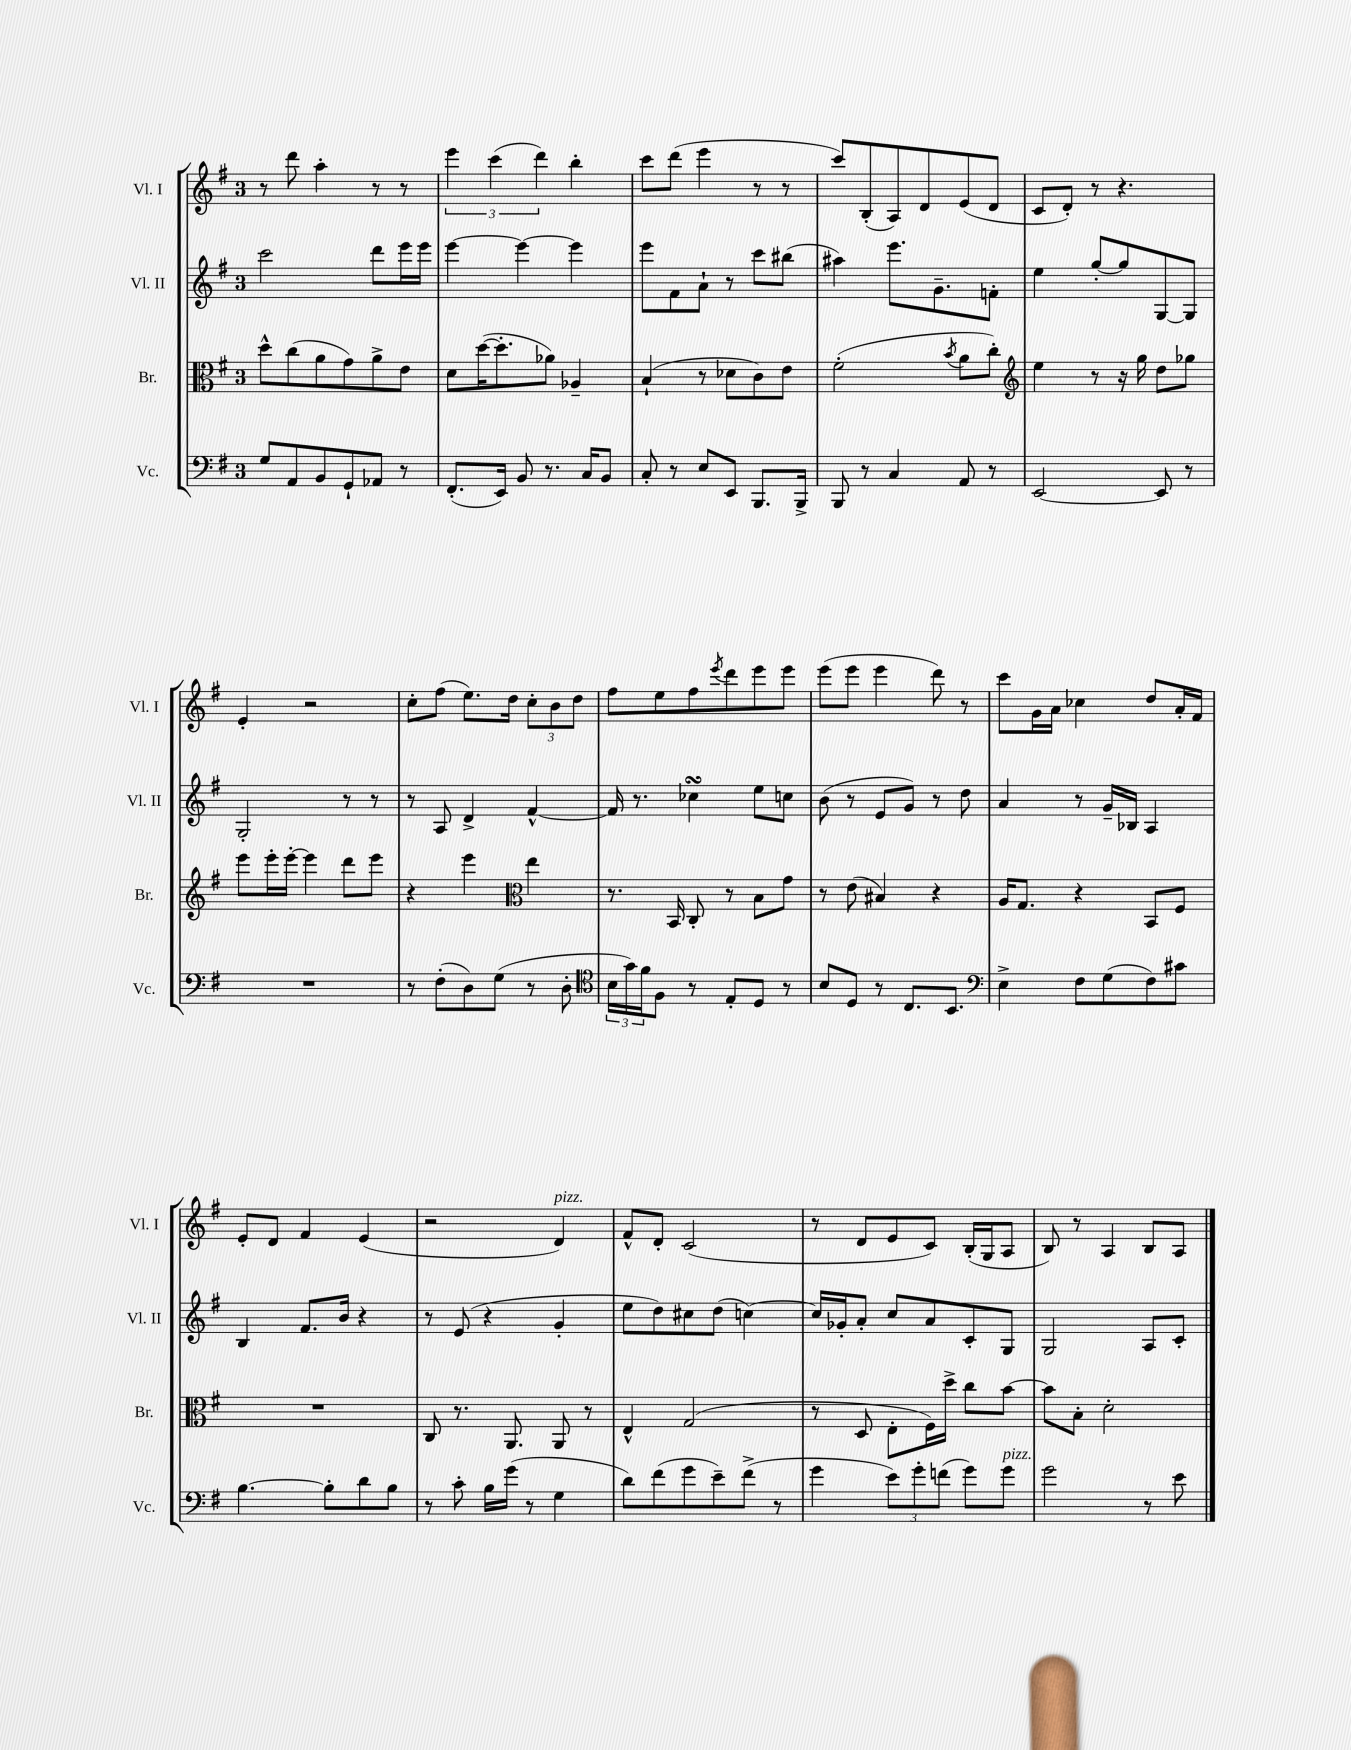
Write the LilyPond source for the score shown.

<<
\new StaffGroup <<
\new Staff = "s0" \with { instrumentName = "Vl. I" shortInstrumentName = "Vl. I" } {
    \clef treble \key g \major \once \override Staff.TimeSignature.style = #'single-digit \time 3/4
    r8 d'''8 a''4-. r8 r8 |
    \tuplet 3/2 { e'''4 c'''4( d'''4) } b''4-. |
    c'''8 d'''8( e'''4 r8 r8 |
    c'''8) b8-.( a8) d'8 e'8( d'8 |
    c'8 d'8-.) r8 r4. |
    e'4-. r2 |
    c''8-. fis''8( e''8.) d''16 \tuplet 3/2 { c''8-. b'8 d''8 } |
    fis''8 e''8 fis''8 \acciaccatura { e'''8 } d'''8 e'''8 e'''8 |
    e'''8( e'''8 e'''4 d'''8) r8 |
    c'''8 g'16 a'16 ces''4 d''8 a'16-. fis'16 |
    e'8-. d'8 fis'4 e'4( |
    r2 d'4^\markup { \italic "pizz." }) |
    fis'8-^ d'8-. c'2( |
    r8 d'8 e'8 c'8) b16-.( g16 a8 |
    b8) r8 a4 b8 a8 \bar "|." |
}
\new Staff = "s1" \with { instrumentName = "Vl. II" shortInstrumentName = "Vl. II" } {
    \clef treble \key g \major \once \override Staff.TimeSignature.style = #'single-digit \time 3/4
    c'''2 d'''8 e'''16 e'''16 |
    e'''4~ e'''4~ e'''4 |
    e'''8 fis'8 a'8-! r8 c'''8 bis''8( |
    ais''4) e'''8. g'8.-- f'8-. |
    e''4 g''8~-. g''8 g8~ g8 |
    g2-. r8 r8 |
    r8 a8 d'4-> fis'4~-^ |
    fis'16 r8. ces''4\turn e''8 c''8 |
    b'8( r8 e'8 g'8) r8 d''8 |
    a'4 r8 g'16-- bes16 a4 |
    b4 fis'8. b'16 r4 |
    r8 e'8( r4 g'4-. |
    e''8 d''8) cis''8 d''8( c''4~) |
    c''16 ges'16-. a'8-. c''8 a'8 c'8-. g8 |
    g2 a8 c'8-. \bar "|." |
}
\new Staff = "s2" \with { instrumentName = "Br." shortInstrumentName = "Br." } {
    \clef alto \key g \major \once \override Staff.TimeSignature.style = #'single-digit \time 3/4
    d''8-^ c''8( a'8 g'8) a'8-> e'8 |
    d'8 d''16~( d''8.-. aes'8) aes4-- |
    b4-!( r8 des'8 c'8) e'8 |
    fis'2-.( \acciaccatura { b'8 } a'8 c''8-.) |
    \clef treble e''4 r8 r16 g''16 d''8 ges''8 |
    e'''8 e'''16-. e'''16~-. e'''4 d'''8 e'''8 |
    r4 e'''4 \clef alto e''4 |
    r8. b,16 c8-. r8 b8 g'8 |
    r8 e'8( bis4) r4 |
    a16 g8. r4 b,8 fis8 |
    R2. |
    c8 r8. a,8. a,8 r8 |
    e4-^ g2( |
    r8 d8 e8-. fis16) d''16-> c''8 b'8~ |
    b'8 b8-. d'2-. \bar "|." |
}
\new Staff = "s3" \with { instrumentName = "Vc." shortInstrumentName = "Vc." } {
    \clef bass \key g \major \once \override Staff.TimeSignature.style = #'single-digit \time 3/4
    g8 a,8 b,8 g,8-! aes,8 r8 |
    fis,8.-.( e,16) b,8 r8. c16 b,8 |
    c8-. r8 e8 e,8 b,,8. b,,16-> |
    b,,8 r8 c4 a,8 r8 |
    e,2~ e,8 r8 |
    R2. |
    r8 fis8-.( d8) g8( r8 d8-. |
    \clef tenor \tuplet 3/2 { b16 g'16) fis'16 } fis8 r8 e8-. d8 r8 |
    b8 d8 r8 c8. b,8. |
    \clef bass e4-> fis8 g8( fis8) cis'8 |
    b4.~ b8-. d'8 b8 |
    r8 c'8-. b16 g'16( r8 g4 |
    d'8) fis'8( g'8 e'8--) fis'8->( r8 |
    g'4 \tuplet 3/2 { e'8) g'8-. f'8( } g'8) g'8^\markup { \italic "pizz." } |
    g'2 r8 e'8 \bar "|." |
}
>>
>>
\layout { \context { \Score \remove "Bar_number_engraver" } }
